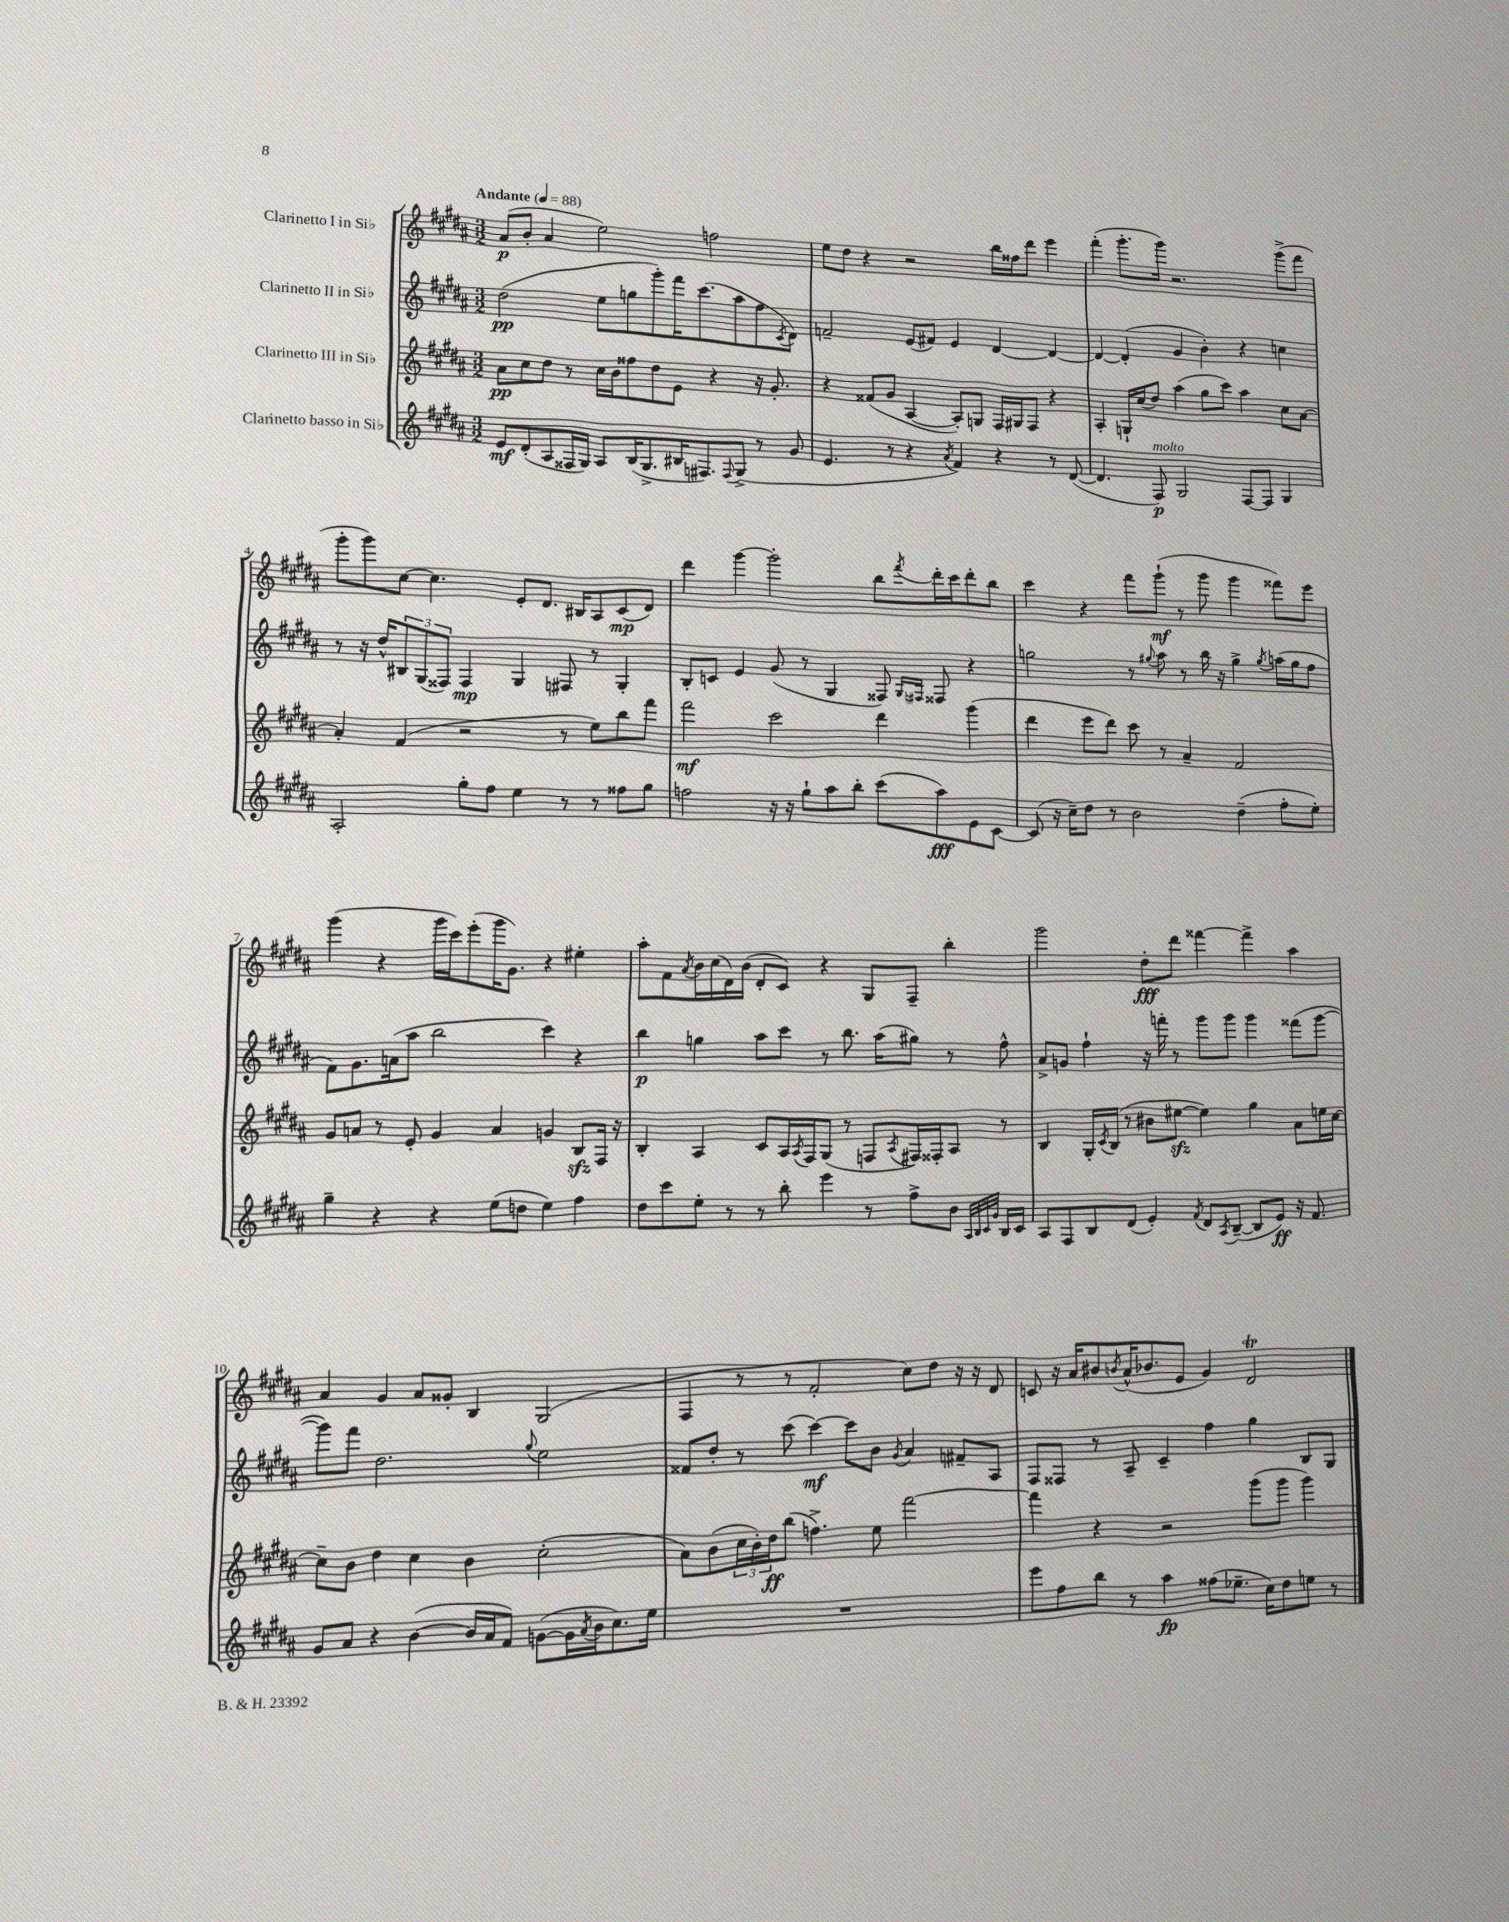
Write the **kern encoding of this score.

**kern	**kern	**kern	**kern
*staff4	*staff3	*staff2	*staff1
*clefG2	*clefG2	*clefG2	*clefG2
*k[f#c#g#d#a#]	*k[f#c#g#d#a#]	*k[f#c#g#d#a#]	*k[f#c#g#d#a#]
*M3/2	*M3/2	*M3/2	*M3/2
*MM88	*MM88	*MM88	*MM88
8e/L	8a#\L	(2dd#\	(8a#/L
(8d#'/	8cc#\	.	8b'/J
8A#/	8dd#\J	.	4a#/
16F##/L	8r	.	.
16G#/JJ)	.	.	.
8A#/L	16cc#\LL	8ee\L	2ee\)
.	16b\J	.	.
(16B/K	8ff##\	8gg\	.
8.G#^/	.	.	.
.	8dd#\	8ggg#'\)	.
16B#/K	8e\J	16fff#\K	.
8.F#/)	.	(8.ccc#\	.
.	4r	.	2ff\
8qqF#/	.	.	.
(8G#^/J	.	8aa#\	.
8r	16r	8ff#\	.
.	8.g#'/	.	.
.	.	8qc#/	.
8g#/	.	8d#\J)	.
=	=	=	=
4.e/	4r	2f~/	8ee\L
.	.	.	8dd#\J
.	(8f##/L	.	4r
8r	8g#/J	.	.
4r	[4A#/	(8e/L	2r
.	.	8f#/J)	.
8qa#/	.	.	.
4f#/)	8A#'/]L)	4e/	.
.	8G/J	.	.
4r	16F#/LL	[4d#/	16bb\LL
.	16G#/J	.	16ff##\J
.	8F#/J	.	8ddd#\J
8r	4r	4d#/_	4eee\
([8d#/	.	.	.
=	=	=	=
4.d#/]	4A#'/	4d#/_	(4fff#'\
.	16G`/LL	(4d#'/]	8.ggg#'\L
.	(16cc#/J	.	.
8F#/)	8dd#/J)	.	.
.	.	.	16ggg#\Jk)
2G#/	(4aa#\	4g#/	2.r
.	8gg#\L	4b'\)	.
.	8ccc#\J)	.	.
[8F#/L	4aa#\	4r	.
8F#/]J	.	.	.
4G#/	8cc#\L	4cc\	(8ggg#^\L
.	[8a#\J	.	8fff#\J
=	=	=	=
2A#'/	4a#'/]	8r	8ggg#'\L
.	.	16r	8ggg#\)
.	.	16dd#^^/LK	.
.	(4f#/	12B#/	[8cc#\J
.	.	(12G#/	.
.	.	.	4.cc#\]
.	.	12F##/J)	.
8gg#'\L	2r	4F##/	.
8ff#\J	.	.	.
4ee\	.	4G#/	8e'/L
.	.	.	8.d#/J
8r	8r	8F#/	.
.	.	.	16B#/LK
8r	8ee\L)	8r	8A#/
8ff##\L	8bb\	4G#'/	(8c#/
8gg#\J	8fff#\J	.	8d#/J)
=	=	=	=
2ff\	2fff#\	8B'/L	4ddd#\
.	.	8c/J	.
.	.	4e/	[4ggg#\
16r	2ccc#\	(8g#/	2ggg#'\]
16r	.	.	.
8gg#`\L	.	8r	.
8aa#\	.	4G#/	.
8bb'\J	.	.	.
(8ccc#\L	4ddd#\	8F##/)	8bb\L
.	.	16qqG#/LL	.
.	.	16qqF#/JJ	8qfff#/
8aa#\)	.	8F##/	16ddd#'\L
.	.	.	16ccc#\J
8e\	(4ggg#\	4r	8ddd#'\
[8c#\J	.	.	8bb\J
=	=	=	=
(8c#/]	4ddd#\	2gg\	4ccc#\
16r	.	.	.
16cc#~\LK)	.	.	.
8dd#\J	8eee\L	.	4r
8r	8ddd#\J)	.	.
2b\	8ccc#\	8r	8fff#\L
.	.	8qqgg#/	.
.	8r	8aa#\	(8ggg#`\J
.	4a#~/	8r	8r
.	.	16bb\	8ggg#\
.	.	16r	.
(4dd#~\	2f#/	4gg#^\	4ggg#\
.	.	8qgg#/	.
8ff#'\L	.	(16aa\LL	8fff##\L)
.	.	16gg#\J	.
8ee'\J)	.	8ff#\J	8eee\J
=	=	=	=
4gg#~\	8g#/L	8f#\L)	(4ggg#\
.	8a/J	8.g#\	.
4r	8r	.	4r
.	.	(16a\k	.
.	8e'/	8aa#\J	.
4r	4g#/	2bb\	16ggg#\LL
.	.	.	16ccc#\J)
.	.	.	(8eee'\
(8ee\L	4a/	.	16ggg#\K
.	.	.	8.g#\J)
8dd\J	.	.	.
4ee\)	4g/	4ccc#\)	4r
4ff#\	8B/L	4r	4ee#'\
.	16F#/Jk	.	.
.	16r	.	.
=	=	=	=
8dd#\L	4B'/	4bb\	8aa#'\L
8ccc#\	.	.	8f#\
.	.	.	8qa#/
8ee'\J	4A#/	4gg\	16b\L
.	.	.	(16cc#\
8r	.	.	16d#\)
.	.	.	(16b\JJ
8r	8c#/L	8aa#\L	8d#'/L
8bb'\	16A#/L	8ccc#\J	8c#/J)
.	8qA#/	.	.
.	16F#/J	.	.
4eee\	(8G#/J	8r	4r
.	8r	8.bb\	.
8r	8F/L	.	8G#/L
.	.	(16aa#\LK	.
.	8qA#/	.	.
8ff#^\L	16F#/L)	8gg#\J)	8F#~/J
.	16F##'/J	.	.
8b\J	8A#/J	8r	4bb'\
32qqA#/LLL	.	.	.
32qqB/	.	.	.
32qqc#/	.	.	.
32qqg#/JJJ	.	.	.
16B/LL	8r	8ff#^^\	.
16c#/JJ	.	.	.
=	=	=	=
8A#/L	4B/	8a#^/L	2ggg#\
8F#/	.	8g/J	.
8B/	16G#'/LL	4ff#`\	.
.	8qc#/	.	.
.	(16B/JJ	.	.
(8d#/J	8r	.	.
4e'/)	8b#\L	16r	8dd#'\L
.	.	16fff'\	.
.	[8ee#\J	8r	8ddd#\J
8qf#/	.	.	.
8d#/L	4ee#\])	8ggg#\L	[4fff##\
8qA#/	.	.	.
([8B~/J	.	8ggg#\J	.
8B/]L	4gg#\	4ggg#\	4fff##^\]
8e/J)	.	.	.
16r	8a#\L	(8fff##\L	4aa#\
8.f#/	.	.	.
.	16ee\L	[8ggg#\J	.
.	[16cc#\JJ	.	.
=	=	=	=
8g#/L	8cc#~\]L	8ggg#\]L)	4a#/
8a#/J	8b\J	8fff#\J	.
4r	4dd#\	2.dd#\	4g#/
([4b\	4cc#\	.	8a#/L
.	.	.	8g##'/J
16b/]LL	4b\	.	4B/
16a#/J	.	.	.
8f#/J)	.	.	.
.	.	8qqgg#/	.
([8g\L	(2cc#'\	2ee\	(2G#/
16g\]L	.	.	.
8qa#/	.	.	.
16b\J	.	.	.
8.cc#\)	.	.	.
16ee\Jk	.	.	.
=	=	=	=
1.r	8a#\L)	8f##/L	4F#/
.	(8b\	8dd#'/J	.
.	24cc#\L	8r	8r
.	24b'\)	.	.
.	24dd#\J	.	.
.	(8bb\J	(8ccc#\	8r
.	4.ff^\)	[4ccc#\)	2f#'/
.	.	8ccc#\]L	.
.	8ee\	8b\J	.
.	.	8qg#/	.
.	[2fff#\	4a#/	8cc#\L)
.	.	.	8dd#\J
.	.	8f#~/L	16r
.	.	.	16r
.	.	8A#/J	8d#/
=	=	=	=
8eee\L	4fff#\]	8F#/L	8c/
8ff#\	.	8F##/J	16r
.	.	.	16a#/LK
8bb\J	4r	8r	8b#/
.	.	.	8qb/
8r	.	8A#~/	(16a#^^/K
.	.	.	8.b-/
4aa#\	2r	4c#~/	.
.	.	.	8e/J
(8ff##\L	.	4ff#\	4g#/)
8.ee-~\J	.	.	.
.	(8ggg#\L	4gg#\	2d#/
16cc#\LK)	.	.	.
8dd#\	8ggg#\J	.	.
8ee\J	4ggg#\)	8B/L	.
8r	.	8G#/J	.
==	==	==	==
*-	*-	*-	*-
